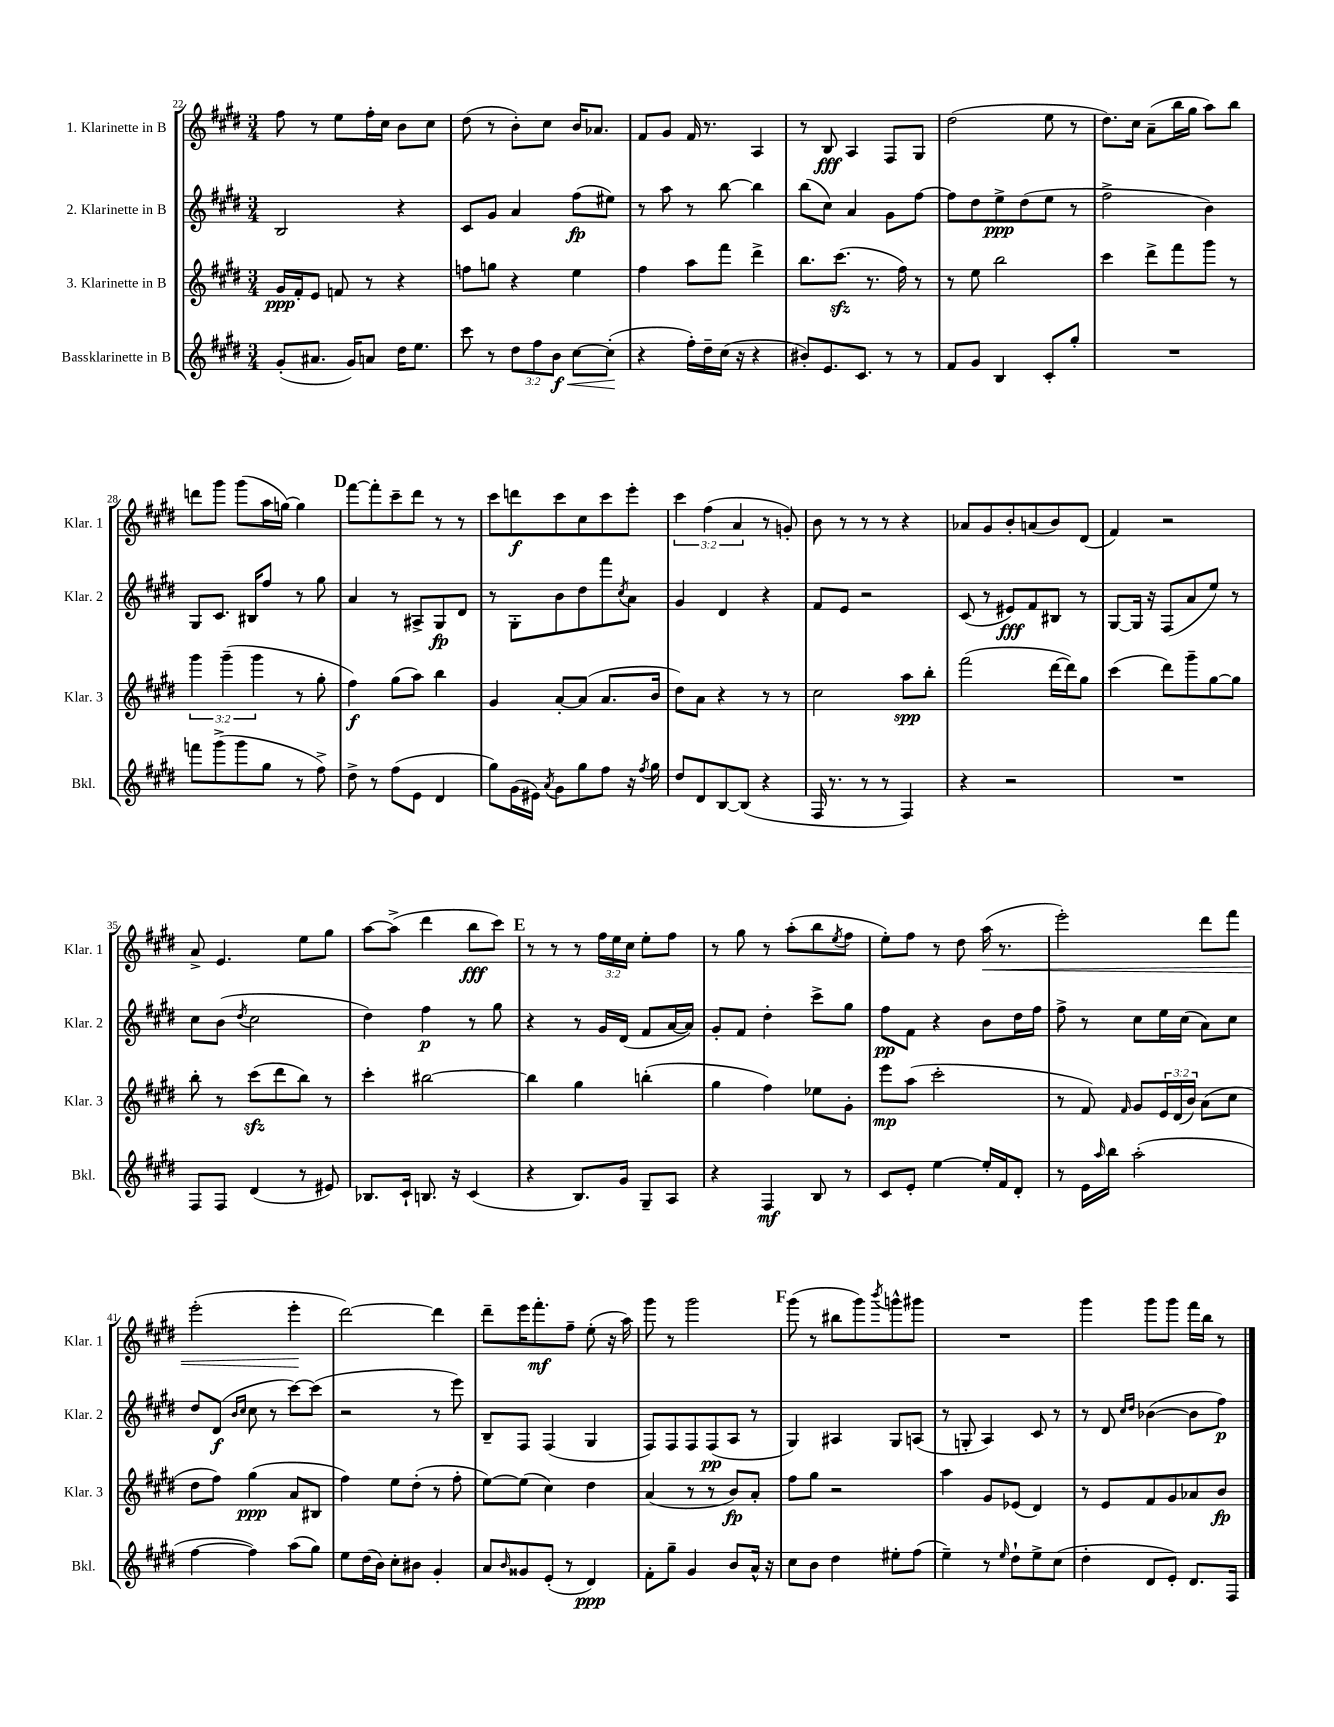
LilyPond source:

<<
\new StaffGroup <<
\new Staff = "s0" \with { instrumentName = "1. Klarinette in B" shortInstrumentName = "Klar. 1" } {
    \clef treble \key e \major \numericTimeSignature \time 3/4 \override Staff.TupletNumber.text = #tuplet-number::calc-fraction-text
    fis''8 r8 e''8 fis''16-. cis''16 b'8 cis''8 |
    dis''8( r8 b'8-.) cis''8 b'16 aes'8. |
    fis'8 gis'8 fis'16 r8. a4 |
    r8 b8\fff a4 fis8 gis8 |
    dis''2( e''8 r8 |
    dis''8.) cis''16 a'8--( b''16 gis''16 a''8) b''8 |
    d'''8 gis'''8 gis'''8( a''16 g''16~) g''4 |
    \mark \markup { \bold "D" } fis'''8~ fis'''8-. cis'''8-- dis'''8 r8 r8 |
    cis'''8 d'''8\f cis'''8 cis''8 cis'''8 e'''8-. |
    \tuplet 3/2 { cis'''4 fis''4( a'4 } r8 g'8-.) |
    b'8 r8 r8 r8 r4 |
    aes'8 gis'8 b'8-. a'8( b'8) dis'8( |
    fis'4) r2 |
    a'8-> e'4. e''8 gis''8 |
    a''8~ a''8->( dis'''4 b''8\fff cis'''8) |
    \mark \markup { \bold "E" } r8 r8 r8 \tuplet 3/2 { fis''16 e''16 cis''16 } e''8-. fis''8 |
    r8 gis''8 r8 a''8-.( b''8 \acciaccatura { e''8 } fis''8 |
    e''8-.) fis''8 r8 dis''8 a''16\<( r8. |
    e'''2-.) dis'''8 fis'''8 |
    e'''2-.( e'''4-.\! |
    dis'''2~) dis'''4 |
    dis'''8-- e'''16 fis'''8.-.\mf fis''8-- e''8-.( r16 a''16) |
    gis'''8 r8 gis'''2 |
    \mark \markup { \bold "F" } gis'''8( r8 bis''8 gis'''8) \acciaccatura { b'''8 } g'''8-^ gis'''8 |
    R2. |
    gis'''4 gis'''8 gis'''8 fis'''16 b''16 r8 \bar "|." |
}
\new Staff = "s1" \with { instrumentName = "2. Klarinette in B" shortInstrumentName = "Klar. 2" } {
    \clef treble \key e \major \numericTimeSignature \time 3/4
    b2 r4 |
    cis'8 gis'8 a'4 fis''8\fp( eis''8) |
    r8 a''8 r8 b''8~ b''4 |
    b''8( cis''8) a'4 gis'8 fis''8~ |
    fis''8 dis''8 e''8->\ppp dis''8( e''8 r8 |
    fis''2-> b'4) |
    gis8 cis'8. bis16 fis''8 r8 gis''8 |
    \mark \markup { \bold "D" } a'4 r8 ais8-> gis8\fp dis'8 |
    r8 gis8-. b'8 dis''8 fis'''8 \acciaccatura { cis''8 } a'8 |
    gis'4 dis'4 r4 |
    fis'8 e'8 r2 |
    cis'8( r8 eis'8\fff) fis'8 bis8 r8 |
    gis8~ gis16 r16 fis8( a'8 e''8) r8 |
    cis''8 b'8( \acciaccatura { dis''8 } cis''2 |
    dis''4) fis''4\p r8 gis''8 |
    \mark \markup { \bold "E" } r4 r8 gis'16 dis'16( fis'8 a'16~ a'16) |
    gis'8-. fis'8 dis''4-. cis'''8-> gis''8 |
    fis''8\pp fis'8 r4 b'8 dis''16 fis''16 |
    fis''8-> r8 cis''8 e''16 cis''16( a'8) cis''8 |
    dis''8 dis'8\f( \grace { b'16 cis''16 } cis''8 r8 cis'''8~) cis'''8( |
    r2 r8 e'''8) |
    b8-- fis8 fis4( gis4 |
    fis8) fis8 fis8 fis8\pp( a8 r8 |
    \mark \markup { \bold "F" } gis4) ais4 gis8 a8( |
    r8 g8-. a4) cis'8 r8 |
    r8 dis'8 \grace { cis''16 dis''16 } bes'4~( bes'8 fis''8\p) \bar "|." |
}
\new Staff = "s2" \with { instrumentName = "3. Klarinette in B" shortInstrumentName = "Klar. 3" } {
    \clef treble \key e \major \numericTimeSignature \time 3/4 \override Staff.TupletNumber.text = #tuplet-number::calc-fraction-text
    gis'16\ppp fis'16-. e'8 f'8 r8 r4 |
    f''8 g''8 r4 e''4 |
    fis''4 a''8 fis'''8 dis'''4-> |
    b''8. cis'''8.\sfz( r8. fis''16) r8 |
    r8 e''8 b''2 |
    cis'''4 dis'''8-> fis'''8 gis'''8 r8 |
    \tuplet 3/2 { gis'''4 gis'''4--( gis'''4 } r8 gis''8-. |
    \mark \markup { \bold "D" } fis''4\f) gis''8( a''8) b''4 |
    gis'4 a'8~-. a'8( a'8. b'16 |
    dis''8) a'8 r4 r8 r8 |
    cis''2 a''8\spp b''8-. |
    fis'''2( dis'''16~ dis'''16) gis''8 |
    cis'''4( dis'''8) gis'''8-- gis''8~ gis''8 |
    b''8-. r8 cis'''8\sfz( dis'''8 b''8) r8 |
    cis'''4-. bis''2~ |
    \mark \markup { \bold "E" } bis''4 gis''4 b''4-.( |
    gis''4 fis''4) ees''8 gis'8-. |
    e'''8\mp a''8( cis'''2-. |
    r8 fis'8) \grace { fis'16 } gis'8 \tuplet 3/2 { e'16 dis'16( b'16) } a'8( cis''8 |
    dis''8 fis''8) gis''4\ppp( a'8 bis8 |
    fis''4) e''8 dis''8-.( r8 fis''8-. |
    e''8~) e''8( cis''4) dis''4 |
    a'4( r8 r8 b'8\fp) a'8-. |
    \mark \markup { \bold "F" } fis''8 gis''8 r2 |
    a''4 gis'8 ees'8( dis'4) |
    r8 e'8 fis'8 gis'8 aes'8 b'8\fp \bar "|." |
}
\new Staff = "s3" \with { instrumentName = "Bassklarinette in B" shortInstrumentName = "Bkl." } {
    \clef treble \key e \major \numericTimeSignature \time 3/4 \override Staff.TupletNumber.text = #tuplet-number::calc-fraction-text
    gis'8-.( ais'8. gis'16) a'8 dis''16 e''8. |
    cis'''8 r8 \tuplet 3/2 { dis''8 fis''8 b'8\f\< } cis''8~ cis''8-.\!( |
    r4 fis''16-.) dis''16-- cis''16( r16 r4 |
    bis'8-.) e'8. cis'8. r8 r8 |
    fis'8 gis'8 b4 cis'8-. gis''8-. |
    R2. |
    f'''8 gis'''8->( gis'''8 gis''8 r8 fis''8->) |
    \mark \markup { \bold "D" } dis''8-> r8 fis''8( e'8 dis'4 |
    gis''8) gis'16( eis'16) \acciaccatura { a'8 } gis'8 gis''8 fis''8 r16 \acciaccatura { fis''8 } gis''16 |
    dis''8 dis'8 b8~ b8( r4 |
    fis16 r8. r8 r8 fis4) |
    r4 r2 |
    R2. |
    fis8 fis8 dis'4( r8 eis'8) |
    bes8. cis'16-! b8. r16 cis'4( |
    \mark \markup { \bold "E" } r4 b8.) gis'16 gis8-- a8 |
    r4 fis4\mf b8 r8 |
    cis'8 e'8-. e''4~ e''16-. fis'16 dis'8-. |
    r8 e'16 \grace { a''16 } b''16 a''2-.( |
    fis''4~ fis''4) a''8( gis''8) |
    e''8 dis''16( b'16) cis''8-. bis'8 gis'4-. |
    a'8 \grace { b'16 } gisis'8 e'8-.( r8 dis'4\ppp) |
    fis'8-. gis''8-- gis'4 b'8 a'16-^ r16 |
    \mark \markup { \bold "F" } cis''8 b'8 dis''4 eis''8-. fis''8( |
    e''4--) r8 \grace { e''16 } dis''8-! e''8-> cis''8( |
    dis''4-. dis'8 e'8-.) dis'8. fis16 \bar "|." |
}
>>
>>
\layout { \context { \Score currentBarNumber = #22 } }
